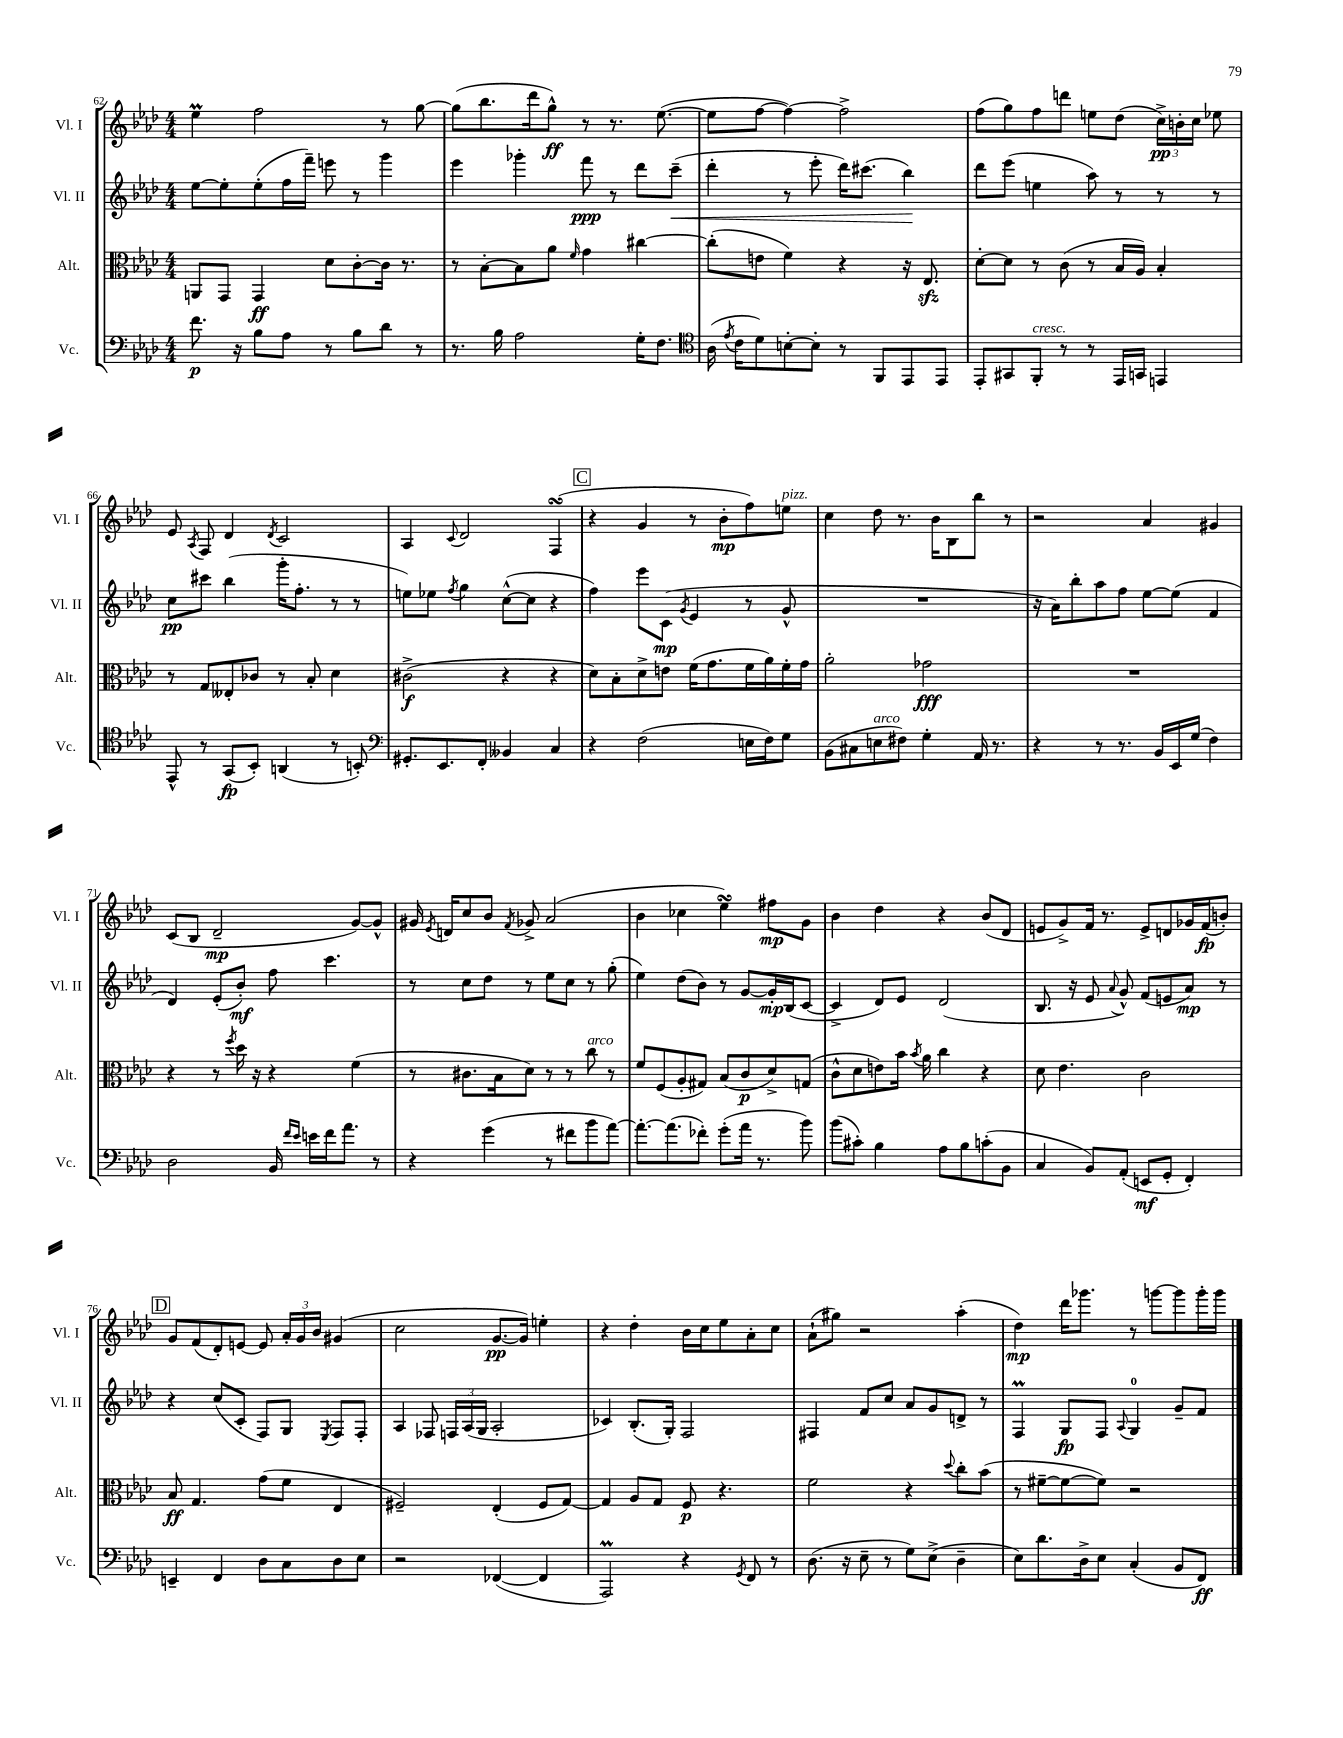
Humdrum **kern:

**kern	**dynam	**kern	**dynam	**kern	**dynam	**kern	**dynam
*part4	*part4	*part3	*part3	*part2	*part2	*part1	*part1
*staff4	*staff4	*staff3	*staff3	*staff2	*staff2	*staff1	*staff1
*I"Vc.	*	*I"Alt.	*	*I"Vl. II	*	*I"Vl. I	*
*I'Vc.	*	*I'Alt.	*	*I'Vl. II	*	*I'Vl. I	*
*clefF4	*	*clefC3	*	*clefG2	*	*clefG2	*
*k[b-e-a-d-]	*	*k[b-e-a-d-]	*	*k[b-e-a-d-]	*	*k[b-e-a-d-]	*
*M4/4	*	*M4/4	*	*M4/4	*	*M4/4	*
=62	=62	=62	=62	=62	=62	=62	=62
8.f\	p	8AAn/L	.	[8ee-\L	.	4ee-M\	.
.	.	8GG/J	.	8ee-'\]	.	.	.
16r	.	.	.	.	.	.	.
8B-\L	.	4GG/	ff	(8ee-'\	.	2ff\	.
8A-\J	.	.	.	16ff\L	.	.	.
.	.	.	.	16fff~\JJ)	.	.	.
8r	.	8d-\L	.	8eeen\	.	.	.
8B-\L	.	[8c'\	.	8r	.	.	.
8d-\J	.	16c\Jk]	.	4ggg\	.	8r	.
.	.	8.r	.	.	.	.	.
8r	.	.	.	.	.	[8gg\	.
=63	=63	=63	=63	=63	=63	=63	=63
8.r	.	8r	.	4eee-\	.	(8gg\L]	.
.	.	[8B-'\L	.	.	.	8.bb-\	.
16B-\	.	.	.	.	.	.	.
2A-\	.	8B-\]	.	4ggg-X'\	.	.	.
.	.	.	.	.	.	16ddd-\k	.
.	.	8a-\J	.	.	.	8gg^^\J)	ff
.	.	16qqf/	.	.	.	.	.
.	.	4g\	.	8fff\	ppp	8r	.
.	.	.	.	8r	.	8.r	.
16G'\KL	.	[4cc#X\	.	8ddd-\L	.	.	.
8.F\J	.	.	.	.	.	([8.ee-\	.
!	!	!	!	!	!LO:HP:b	!	!
.	.	.	.	(8ccc~\J	<	.	.
=64	=64	=64	=64	=64	=64	=64	=64
*clefC4	*	*	*	*	*	*	*
(16A-\	.	(8cc#'\L]	.	4ddd-'\	.	8ee-\L]	.
8qe-/	.	.	.	.	.	.	.
16c\KL	.	.	.	.	.	.	.
8d-\)	.	8en\J	.	.	.	[8ff\J	.
[8Bn'\	.	4f\)	.	8r	.	4ff\_)	.
8B'\J]	.	.	.	8eee-'\	.	.	.
8r	.	4r	.	16ddd-\KL)	.	2ff^\]	.
.	.	.	.	(8.ccc#X\J	.	.	.
8FF/L	.	.	.	.	.	.	.
8EE-/	.	16r	.	4bb-\)	.	.	.
.	.	8.E-zz/	.	.	.	.	.
8EE-/J	.	.	.	.	.	.	.
.	.	.	.	.	[	.	.
=65	=65	=65	=65	=65	=65	=65	=65
8EE-'/L	.	[8d-'\L	.	8ddd-\L	.	(8ff\L	.
8GG#X/	.	8d-\J]	.	(8eee-\J	.	8gg\)	.
!LO:TX:a:i:t=cresc.	!	!	!	!	!	!	!
8FF'/J	.	8r	.	4een\	.	8ff\	.
8r	.	(8c\	.	.	.	8dddn\J	.
8r	.	8r	.	8aa-\)	.	8een\L	.
16EE-/LL	.	16B-/LL	.	8r	.	(8dd-\J	.
16GGn/JJ	.	16A-/JJ)	.	.	.	.	.
4EEn/	.	4B-'/	.	8r	.	24cc^\LL)	pp
.	.	.	.	.	.	24bn'\	.
.	.	.	.	.	.	24cc\JJ	.
.	.	.	.	8r	.	8ee-X\	.
!!LO:LB:g=z
=66	=66	=66	=66	=66	=66	=66	=66
8EE-^^/	.	8r	.	8cc\L	pp	8e-/	.
.	.	.	.	.	.	8qA-/	.
8r	.	8G/L	.	8ccc#X\J	.	8F/	.
(8GG/L	fp	8E--X'/	.	(4bb-\	.	4d-/	.
8BB-'/J)	.	8c-X/J	.	.	.	.	.
.	.	.	.	.	.	8qd-/	.
(4AAn/	.	8r	.	16ggg'\KL	.	2c/	.
.	.	.	.	8.ff'\J	.	.	.
.	.	8B-'/	.	.	.	.	.
8r	.	4d-\	.	8r	.	.	.
8BBn'/)	.	.	.	8r	.	.	.
=67	=67	=67	=67	=67	=67	=67	=67
*clefF4	*	*	*	*	*	*	*
8.GG#X'/L	.	(2c#X^\	f	8een\L)	.	4A-/	.
.	.	.	.	8ee-X\J	.	.	.
8.EE-/	.	.	.	.	.	.	.
.	.	.	.	8qff/	.	8qqc/	.
.	.	.	.	4gg\	.	2d-/	.
8FF'/J	.	.	.	.	.	.	.
4BB--X/	.	4r	.	([8cc^^\L	.	.	.
.	.	.	.	8cc\J]	.	.	.
4C/	.	4r	.	4r	.	(4FsSSS/	.
!!LO:REH:place=s1:t=C
=68	=68	=68	=68	=68	=68	=68	=68
4r	.	8d-\L)	.	4ff\)	.	4r	.
.	.	8B-'\	.	.	.	.	.
(2F\	.	8d-^\	.	8eee-\L	.	4g/	.
.	.	8en\J	.	(8c\J	mp	.	.
.	.	.	.	8qg/	.	.	.
.	.	(16f\KL	.	4e-/	.	8r	.
.	.	8.g\	.	.	.	.	.
.	.	.	.	.	.	8b-'\L	mp
16En\LL	.	16f\L	.	8r	.	8ff\)	.
16F\J)	.	16a-\)	.	.	.	.	.
!	!	!	!	!	!	!LO:TX:a:i:t=pizz.	!
8G\J	.	16f'\	.	8g^^/	.	8een\J	.
.	.	16g\JJ	.	.	.	.	.
=69	=69	=69	=69	=69	=69	=69	=69
(8BB-\L	.	2a-'\	.	1r	.	4cc\	.
8C#X\	.	.	.	.	.	.	.
!LO:TX:a:i:t=arco	!	!	!	!	!	!	!
8En\	.	.	.	.	.	8dd-\	.
8F#X\J)	.	.	.	.	.	8.r	.
4G'\	.	2g-X\	fff	.	.	.	.
.	.	.	.	.	.	16b-\KL	.
.	.	.	.	.	.	8B-\	.
16AA-/	.	.	.	.	.	8bb-\J	.
8.r	.	.	.	.	.	.	.
.	.	.	.	.	.	8r	.
=70	=70	=70	=70	=70	=70	=70	=70
4r	.	1r	.	16r	.	2r	.
.	.	.	.	16a-\KL)	.	.	.
.	.	.	.	8bb-'\	.	.	.
8r	.	.	.	8aa-\	.	.	.
8.r	.	.	.	8ff\J	.	.	.
.	.	.	.	[8ee-\L	.	4a-/	.
16BB-/LL	.	.	.	.	.	.	.
16EE-/	.	.	.	(8ee-\J]	.	.	.
(16G/JJ	.	.	.	.	.	.	.
4F\)	.	.	.	4f/	.	4g#X/	.
!!LO:LB:g=z
=71	=71	=71	=71	=71	=71	=71	=71
2D-\	.	4r	.	4d-/)	.	(8c/L	.
.	.	.	.	.	.	8B-/J	.
.	.	8r	.	(8e-'/L	.	2d-~/	mp
.	.	8qff/	.	.	.	.	.
.	.	16dd-\	.	8b-'/J)	mf	.	.
.	.	16r	.	.	.	.	.
16BB-/	.	4r	.	8ff\	.	.	.
16qqf/LL	.	.	.	.	.	.	.
16qqe-/JJ	.	.	.	.	.	.	.
16en\LL	.	.	.	.	.	.	.
16f\J	.	.	.	4.ccc\	.	.	.
8.a-\J	.	.	.	.	.	.	.
.	.	(4f\	.	.	.	[8g/L)	.
8r	.	.	.	.	.	8g^^/J]	.
=72	=72	=72	=72	=72	=72	=72	=72
4r	.	8r	.	8r	.	16g#X/	.
.	.	.	.	.	.	8qe-/	.
.	.	.	.	.	.	16dn/KL	.
.	.	8.c#X\L	.	8cc\L	.	8cc/	.
(4g\	.	.	.	8dd-\J	.	8b-/J	.
.	.	16B-\k	.	.	.	.	.
.	.	.	.	.	.	8qf/	.
.	.	8d-\J)	.	8r	.	8g-X^/	.
8r	.	8r	.	8ee-\L	.	(2a-/	.
8f#X\L	.	8r	.	8cc\J	.	.	.
!	!	!LO:TX:a:i:t=arco	!	!	!	!	!
8b-\	.	8cc\	.	8r	.	.	.
[8a-\J)	.	8r	.	(8gg'\	.	.	.
=73	=73	=73	=73	=73	=73	=73	=73
8.a-'\L_	.	8f/L	.	4ee-\)	.	4b-\	.
.	.	(8F/	.	.	.	.	.
(8.a-\]	.	.	.	.	.	.	.
.	.	8A-'/	.	(8dd-\L	.	4cc-X\	.
8f-X'\J)	.	8G#X/J)	.	8b-\J)	.	.	.
(8g'\L	.	(8B-/L	.	8r	.	4ee-sSSS\)	.
16a-\Jk	.	8c/	p	[8g/L	.	.	.
8.r	.	.	.	.	.	.	.
.	.	8d-^/)	.	16g'/L]	mp	8ff#X\L	mp
.	.	.	.	(16B-/J	.	.	.
8b-\)	.	(8Gn/J	.	[8c/J	.	8g\J	.
=74	=74	=74	=74	=74	=74	=74	=74
(8b-\L	.	8c^^\L	.	4c^/]	.	4b-\	.
8c#X'\J)	.	8d-\	.	.	.	.	.
4B-\	.	8en\)	.	8d-/L)	.	4dd-\	.
.	.	16b-\Jk	.	8e-/J	.	.	.
.	.	8qb-/	.	.	.	.	.
.	.	16a-\	.	.	.	.	.
8A-\L	.	4cc\	.	(2d-/	.	4r	.
8B-\	.	.	.	.	.	.	.
(8cn'\	.	4r	.	.	.	(8b-/L	.
8BB-\J	.	.	.	.	.	8d-/J	.
=75	=75	=75	=75	=75	=75	=75	=75
4C/	.	8d-\	.	8.B-/	.	8en/L	.
.	.	4.e-\	.	.	.	8g^/)	.
.	.	.	.	16r	.	.	.
8BB-/L)	.	.	.	8e-/	.	16f/Jk	.
.	.	.	.	.	.	8.r	.
.	.	.	.	8qqa-/	.	.	.
(8AA-'/J	.	.	.	8g^^/)	.	.	.
8EEn/L	mf	2c\	.	(8f/L	.	8e^/L	.
8GG'/J	.	.	.	8en/	.	8dn/	.
4FF'/)	.	.	.	8a-/J)	mp	16g-X/L	.
.	.	.	.	.	.	(16f/J	fp
.	.	.	.	8r	.	8bn'/J)	.
!!LO:LB:g=z
!!LO:REH:place=s1:t=D
=76	=76	=76	=76	=76	=76	=76	=76
4EEn~/	.	8B-/	ff	4r	.	8g/L	.
.	.	4.G/	.	.	.	(8f/	.
4FF/	.	.	.	(8cc/L	.	8d-'/)	.
.	.	.	.	8c'/J	.	[8en/J	.
8D-\L	.	(8g\L	.	8F/L)	.	8e/]	.
8C\	.	8f\J	.	8G/J	.	24a-'/LL	.
.	.	.	.	.	.	24g/	.
.	.	.	.	.	.	24b-/JJ	.
.	.	.	.	8qE-/	.	.	.
8D-\	.	4E-/	.	8F/L	.	(4g#X/	.
8E-\J	.	.	.	8F'/J	.	.	.
=77	=77	=77	=77	=77	=77	=77	=77
2r	.	2F#X~/)	.	4A-/	.	2cc\	.
.	.	.	.	8F-X/	.	.	.
.	.	.	.	24Fn/LL	.	.	.
.	.	.	.	(24A-/	.	.	.
.	.	.	.	24G/JJ	.	.	.
([4FF-X/	.	(4E-'/	.	2A-'/	.	[8.g/L	pp
.	.	.	.	.	.	16g/Jk])	.
4FF-/]	.	8F#/L	.	.	.	4een'\	.
.	.	[8G/J)	.	.	.	.	.
=78	=78	=78	=78	=78	=78	=78	=78
2AAA-M/)	.	4G/]	.	4c-X/)	.	4r	.
.	.	8A-/L	.	(8.B-'/L	.	4dd-'\	.
.	.	8G/J	.	.	.	.	.
.	.	.	.	16G'/Jk)	.	.	.
4r	.	8F/	p	2F/	.	16b-\LL	.
.	.	.	.	.	.	16cc\J	.
.	.	4.r	.	.	.	8ee-\	.
8qGG/	.	.	.	.	.	.	.
8FF/	.	.	.	.	.	8a-'\	.
8r	.	.	.	.	.	8cc\J	.
=79	=79	=79	=79	=79	=79	=79	=79
(8.D-\	.	2f\	.	4F#X/	.	(8a-`\L	.
.	.	.	.	.	.	8gg#X\J)	.
16r	.	.	.	.	.	.	.
8E-~\	.	.	.	8f/L	.	2r	.
8r	.	.	.	8cc/J	.	.	.
8G\L)	.	4r	.	8a-/L	.	.	.
(8E-^\J	.	.	.	8g/	.	.	.
.	.	8qqdd-/	.	.	.	.	.
4D-~\	.	8cc'\L	.	8dn^/J	.	(4aa-'\	.
.	.	(8b-\J	.	8r	.	.	.
=80	=80	=80	=80	=80	=80	=80	=80
8E-\L)	.	8r	.	4FM/	.	4dd-\)	mp
8.d-\	.	[8f#X~\L	.	.	.	.	.
.	.	8f#\_	.	8G/L	fp	16ddd-\KL	.
16D-^\k	.	.	.	.	.	8.ggg-X\J	.
8E-\J	.	8f#\J])	.	8F/J	.	.	.
.	.	.	.	8qqA-/	.	.	.
(4C'/	.	2r	.	4G/	.	8r	.
.	.	.	.	.	.	[8gggn\L	.
8BB-/L	.	.	.	8g~/L	.	8ggg\]	.
8FF/J)	ff	.	.	8f/J	.	16ggg'\L	.
.	.	.	.	.	.	16ggg\JJ	.
==	==	==	==	==	==	==	==
*-	*-	*-	*-	*-	*-	*-	*-
